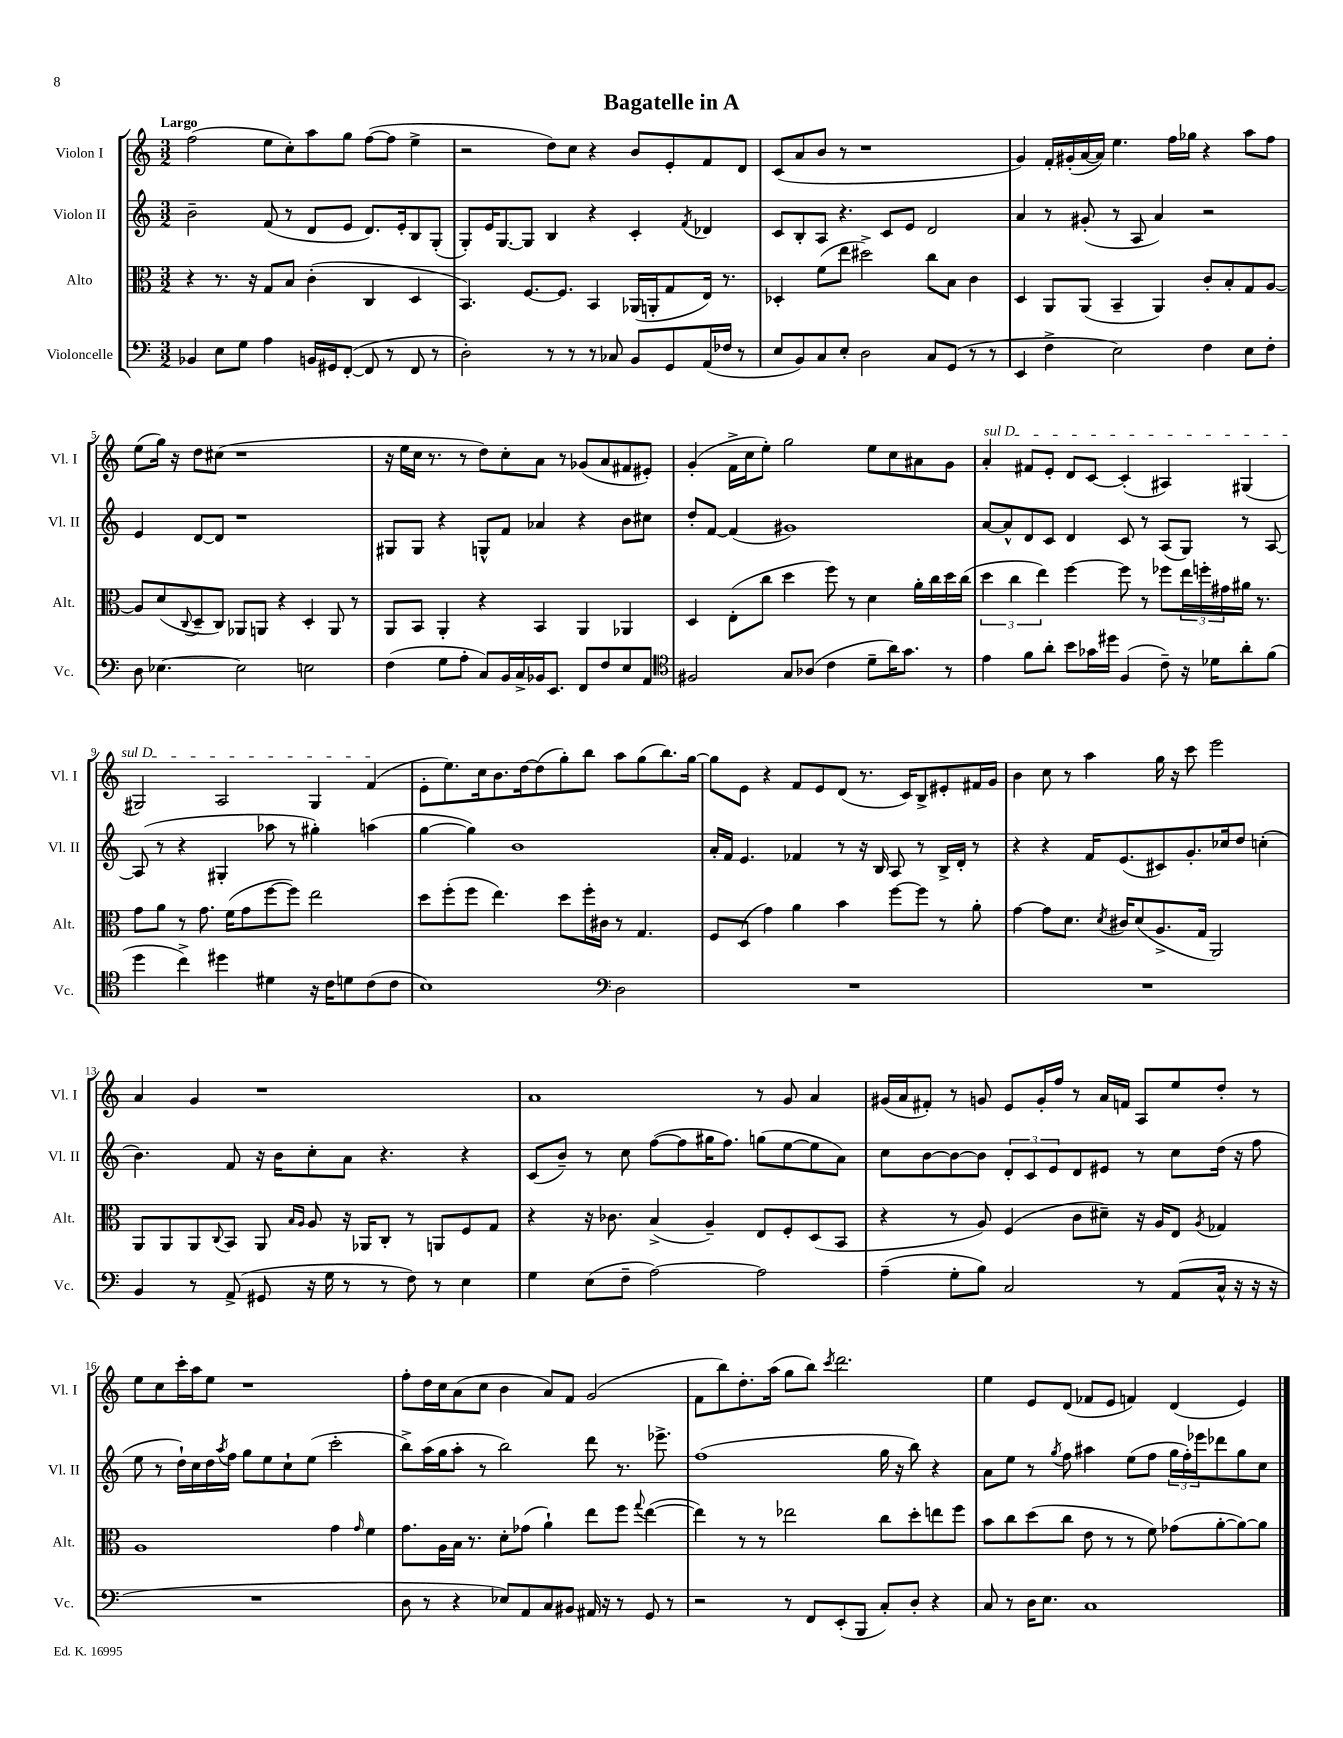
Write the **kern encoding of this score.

**kern	**kern	**kern	**kern
*staff4	*staff3	*staff2	*staff1
*clefF4	*clefC3	*clefG2	*clefG2
*k[]	*k[]	*k[]	*k[]
*M3/2	*M3/2	*M3/2	*M3/2
4BB-/	4r	2b~\	(2ff\
8E\L	8.r	.	.
8G\J	.	.	.
.	16r	.	.
4A\	8G/L	(8f/	8ee\L
.	8B/J	8r	8cc'\)
16BB/LL	(4c'\	8d/L	8aa\
16GG#/J	.	.	.
([8FF'/J	.	8e/J	8gg\J
8FF/]	4C/	8.d/L)	([8ff\L
8r	.	.	8ff\]J
.	.	16e'/k	.
8FF/	4D/	8B/	4ee^\
8r	.	(8G'/J	.
=	=	=	=
2D'\)	4.BB/)	8G'/L)	2r
.	.	16e/K	.
.	.	[8.G/	.
.	[8.F/L	8G/]J	.
8r	.	4B/	8dd\L)
.	8.F/]J	.	.
8r	.	.	8cc\J
8r	4BB/	4r	4r
8C-/	.	.	.
8BB/L	(16AA-/LL	4c'/	8b/L
.	16AA'/J	.	.
8GG/	8G/	.	8e'/
.	.	8qf/	.
(16AA/L	16E/Jk)	4d-/	8f/
16F-/JJ	8.r	.	.
8r	.	.	8d/J
=	=	=	=
8E/L	4D-'/	8c/L	(8c/L
8BB/)	.	8B'/	8a/
8C/	(8f\L	8A/J	8b/J
8E'/J	8ee\J	4.r	8r
2D\	2dd#^\)	.	1r
.	.	8c/L	.
.	.	8e/J	.
8C/L	8cc\L	2d/	.
(8GG/J	8B\J	.	.
8r	4c\	.	.
8r	.	.	.
=	=	=	=
4EE/	4D/	4a/	4g/)
4F^\	8AA/L	8r	16f'/LL
.	.	.	(16g#'/
.	(8AA/J	(8g#'/	[16a/
.	.	.	16a/]JJ)
2E\)	4BB~/	8r	4.ee\
.	.	8A/	.
.	4AA/)	4a/)	.
.	.	.	16ff\LL
.	.	.	16gg-\JJ
4F\	8c'/L	2r	4r
.	8B'/	.	.
8E\L	8G/	.	8aa\L
8F'\J	[8A/J	.	8ff\J
=	=	=	=
8D\	8A/]L	4e/	(8ee\L
[4.E-\	(8d/	.	16gg\Jk)
.	.	.	16r
.	8qqC/	.	.
.	8D~/	[8d/L	8dd\L
.	8C/J)	8d/]J	(8cc#\J
2E-\]	8AA-/L	1r	1r
.	8AA/J	.	.
.	4r	.	.
2E\	4D'/	.	.
.	8AA/	.	.
.	8r	.	.
=	=	=	=
(4F\	8AA/L	8G#/L	16r
.	.	.	16ee\LL
.	8BB/J	8G#/J	16cc\JJ
.	.	.	8.r
8G\L	4AA'/	4r	.
8A'\J	.	.	8r
8C/L)	4r	8G^^/L	8dd\L)
16BB/L	.	8f/J	8cc'\
16C^/	.	.	.
16BB-/J	4BB/	4a-/	8a\J
8.EE/J	.	.	.
.	.	.	8r
8FF/L	4AA/	4r	(8g-/L
8F/	.	.	8a/
8E/	4AA-/	8b\L	8f#/
8AA/J	.	8cc#\J	8e#'/J)
=	=	=	=
*clefC4	*	*	*
2F#/	4D/	8dd'/L	(4g'/
.	.	[8f/J	.
.	(8E'\L	(4f/]	16f^\LL
.	.	.	16cc\J
.	8cc\J	.	8ee'\J)
8G/L	4dd\	1g#)	2gg\
(8A-/J	.	.	.
4c\	8ff\)	.	.
.	8r	.	.
8d~\L	4d\	.	8ee\L
16a\K)	.	.	8cc\
8.g\J	.	.	.
.	16a'\LL	.	8a#\
.	16cc\	.	.
8r	16dd\	.	8g\J
.	(16cc\JJ	.	.
=	=	=	=
4e\	6dd\	[8a/L	4a'/
.	.	8a^^/]	.
.	6cc\	.	.
8f\L	.	8d/	8f#/L
.	6ee\)	.	.
8a'\J	.	8c/J	8e'/J
8b\L	[4ff\	4d/	8d/L
16g-\L	.	.	[8c/J
16dd#\JJ	.	.	.
(4F/	8ff\]	8c/	(4c'/]
.	8r	8r	.
8c~\)	8ff-\L	(8A/L	4A#/)
16r	24ee\L	8G/J)	.
.	24ff'\	.	.
16d-\LK	.	.	.
.	24g#\	.	.
8a'\	16a#\JJ	8r	(4G#/
.	8.r	.	.
(8f\J	.	[8A/	.
=	=	=	=
4dd\	8g\L	(8A/]	2G#/)
.	8a\J	8r	.
4cc^\)	8r	4r	.
.	8.g\	.	.
4dd#\	.	4G#'/	2A/
.	(16f\LK	.	.
.	8g\	.	.
4d#\	[8ff\	8aa-\	.
.	8ff\]J)	8r	.
16r	2ee\	4gg#'\)	4G#/
16c\LK	.	.	.
8d\	.	.	.
(8c\	.	(4aa\	(4f/
8c\J	.	.	.
=	=	=	=
1B)	8dd\L	[4gg\	8e'\L
.	(8ff'\	.	8.ee\)
.	8ff\J	4gg\])	.
.	.	.	16cc\k
.	4.ee\)	.	8.b\
.	.	1b	.
.	.	.	[16dd\k
.	.	.	(8dd\]
.	8dd\L	.	8gg'\)
.	16ff'\L	.	8bb\J
.	16c#\JJ	.	.
*clefF4	*	*	*
2D\	8r	.	8aa\L
.	4.G/	.	(8gg\
.	.	.	8.bb\)
.	.	.	[16gg\Jk
=	=	=	=
1.r	8F/L	16a'/LL	8gg\]L
.	.	16f/JJ	.
.	(8D/J	4.e/	8e\J
.	4g\)	.	4r
.	4a\	4f-/	8f/L
.	.	.	8e/
.	4b\	8r	(8d/J
.	.	16r	8.r
.	.	16B/	.
.	[8ff\L	8A/	.
.	.	.	16c/LK)
.	8ff\]J	8r	8B^/
.	8r	16B^/LL	8e#'/
.	.	16d'/JJ	.
.	8a'\	8r	16f#/L
.	.	.	16g/JJ
=	=	=	=
1.r	[4g\	4r	4b\
.	8g\]L	4r	8cc\
.	8.d\J	.	8r
.	.	16f/LK	4aa\
.	8qd/	.	.
.	16c#/LK	(8.e/	.
.	(8d/	.	.
.	8.A^/	8c#/)	16gg\
.	.	.	16r
.	.	8.g'/	8ccc\
.	16G/Jk	.	.
.	2AA/)	.	2eee\
.	.	16cc-/k	.
.	.	8dd/J	.
.	.	(4cc'\	.
=	=	=	=
4BB/	8AA/L	4.b\)	4a/
.	8AA/	.	.
8r	8AA/	.	4g/
.	8qqC/	.	.
(8AA^/	8BB/J	8f/	.
8GG#/	8AA/	16r	1r
.	.	16b\LK	.
.	16qqB/LL	.	.
.	16qqA/JJ	.	.
16r	8A/	8cc'\	.
16G\	.	.	.
8r	16r	8a\J	.
.	16AA-/LK	.	.
8r	8C'/J	4.r	.
8F\)	8r	.	.
8r	8AA/L	.	.
4E\	8F/	4r	.
.	8G/J	.	.
=	=	=	=
4G\	4r	(8c/L	1a
.	.	8b~/J)	.
(8E\L	16r	8r	.
.	8.c-\	.	.
8F~\J	.	8cc\	.
[2A\)	(4B^/	([8ff\L	.
.	.	8ff\]	.
.	4A~/)	16gg#\K	.
.	.	8.ff\J)	.
2A\]	8E/L	(8gg\L	8r
.	8F'/	[8ee\	8g/
.	(8D/	8ee\]	4a/
.	8BB/J	8a\J)	.
=	=	=	=
(4A~\	4r	8cc\L	(16g#/LL
.	.	.	16a/J
.	.	[8b\	8f#'/J)
8G'\L	8r	8b\_	8r
8B\J)	8A/)	8b\]J	8g/
2C/	(4F/	12d'/L	8e/L
.	.	12c/	.
.	.	.	16g'/L
.	.	12e/	.
.	.	.	16ff/JJ
.	8c\L	8d/	8r
.	8d#~\J)	8e#/J	16a/LL
.	.	.	16f/JJ
8r	16r	8r	8A/L
.	16A/LK	.	.
(8AA/L	8E/J	8cc\L	8ee/
.	8qA/	.	.
16C^^/Jk	4G-/	(16dd\Jk	8dd'/J
16r	.	16r	.
16r	.	8ff\	8r
16r	.	.	.
=	=	=	=
1.r	1A	8ee\	8ee\L
.	.	8r	8cc\
.	.	16dd`\LL)	16ccc'\L
.	.	16cc\	16aa\J
.	.	16dd\	8ee\J
.	.	8qaa/	.
.	.	16ff\JJ	.
.	.	8gg\L	1r
.	.	8ee\	.
.	.	8cc`\	.
.	.	(8ee\J	.
.	4g\	2ccc'\	.
.	16qqg/	.	.
.	4f\	.	.
=	=	=	=
8D\	8.g\L	8bb^\L)	8ff'\L
8r	.	(16aa\L	16dd\L
.	16A\L	16gg\J	16cc\J
4r	16B\JJ	8aa'\J	(8a\
.	8.r	.	.
.	.	8r	8cc\J
8E-/L)	8d'\L	2bb\)	4b\
8AA/	(8g-\J	.	.
8C/	4a`\)	.	8a/L)
8BB#/J	.	.	8f/J
16AA#/	8ee\L	8ddd\	(2g/
16r	.	.	.
8r	8ff\J	8.r	.
.	8qqgg/	.	.
8GG/	([4ee\	.	.
.	.	8.eee-^\	.
8r	.	.	.
=	=	=	=
2r	4ee\])	(1ff	8f\L
.	.	.	8bb\)
.	8r	.	8.dd'\
.	8r	.	.
.	.	.	(16aa\Jk
8r	2ee-\	.	8gg\L
8FF/L	.	.	8bb\J)
.	.	.	8qccc/
(8EE'/	.	.	2.ddd\
8BBB/J	.	.	.
8C'/L)	8cc\L	16gg\	.
.	.	16r	.
8D'/J	8dd'\	8bb\)	.
4r	8ee\	4r	.
.	8ff\J	.	.
=	=	=	=
8C/	8b\L	8a\L	4ee\
8r	8cc\	8ee\J	.
16D\LK	(8dd\	8r	8e/L
8.E\J	.	.	.
.	.	8qgg/	.
.	8cc\J	8ff\	(8d/J
1C	8e\	4aa#\	8f-/L
.	8r	.	8e/J
.	8r	(8ee\L	4f/)
.	8f\)	8ff\J	.
.	(8g-\L	24gg\LL	(4d/
.	.	24ff'\)	.
.	.	24eee-\J	.
.	[8a'\	8ddd-\	.
.	8a\_)	8gg\	4e/)
.	8a\]J	8cc\J	.
==	==	==	==
*-	*-	*-	*-
